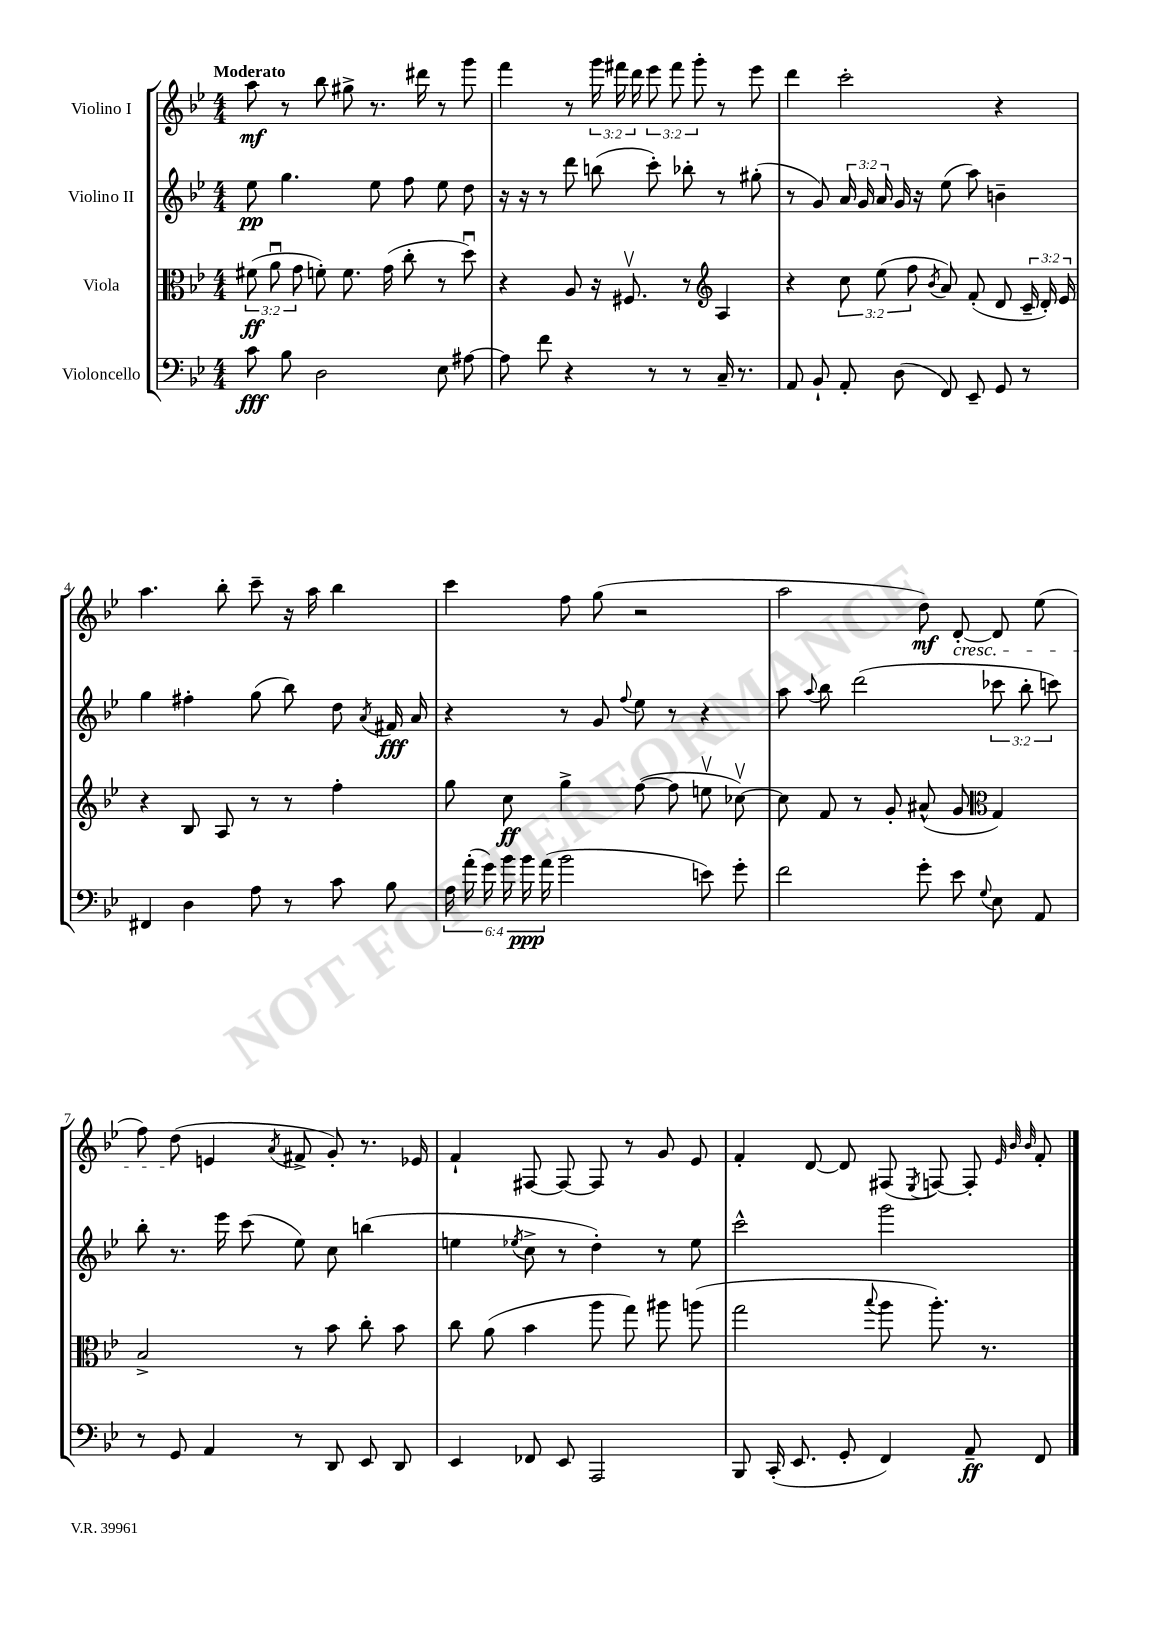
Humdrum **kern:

**kern	**dynam	**kern	**dynam	**kern	**dynam	**kern	**dynam
*part4	*part4	*part3	*part3	*part2	*part2	*part1	*part1
*staff4	*staff4	*staff3	*staff3	*staff2	*staff2	*staff1	*staff1
*I"Violoncello	*	*I"Viola	*	*I"Violino II	*	*I"Violino I	*
*clefF4	*	*clefC3	*	*clefG2	*	*clefG2	*
*k[b-e-]	*	*k[b-e-]	*	*k[b-e-]	*	*k[b-e-]	*
*M4/4	*	*M4/4	*	*M4/4	*	*M4/4	*
=1	=1	=1	=1	=1	=1	=1	=1
!	!	!	!	!	!	!LO:TX:a:B:t=Moderato	!
8c\	fff	(12f#X\	ff	8ee-\	pp	8aa\	mf
.	.	12au\	.	.	.	.	.
8B-\	.	.	.	4.gg\	.	8r	.
.	.	12g\	.	.	.	.	.
2D\	.	8fn'\)	.	.	.	8bb-\	.
.	.	8.f\	.	.	.	8gg#X^\	.
.	.	.	.	8ee-\	.	8.r	.
.	.	(16g\	.	.	.	.	.
.	.	8cc'\	.	8ff\	.	.	.
.	.	.	.	.	.	16ddd#X\	.
8E-\	.	8r	.	8ee-\	.	8r	.
[8A#X\	.	8ddu\)	.	8dd\	.	8ggg\	.
=2	=2	=2	=2	=2	=2	=2	=2
8A#\]	.	4r	.	16r	.	4fff\	.
.	.	.	.	16r	.	.	.
8f\	.	.	.	8r	.	.	.
4r	.	8A/	.	8ddd\	.	8r	.
.	.	16r	.	(8bbn\	.	24ggg\	.
.	.	.	.	.	.	24fff#X\	.
.	.	8.F#Xv/	.	.	.	.	.
.	.	.	.	.	.	24ddd\	.
8r	.	.	.	8ccc'\)	.	12eee-\	.
.	.	.	.	.	.	12fff#\	.
8r	.	8r	.	8bb-X'\	.	.	.
.	.	.	.	.	.	12ggg'\	.
*	*	*clefG2	*	*	*	*	*
16C~/	.	4A/	.	8r	.	8r	.
8.r	.	.	.	.	.	.	.
.	.	.	.	(8gg#X'\	.	8eee-\	.
=3	=3	=3	=3	=3	=3	=3	=3
8AA/	.	4r	.	8r	.	4ddd\	.
8BB-`/	.	.	.	8g/)	.	.	.
8AA'/	.	12cc\	.	24a/	.	2ccc'\	.
.	.	.	.	24g/	.	.	.
.	.	(12ee-\	.	24a/	.	.	.
(8D\	.	.	.	16g/	.	.	.
.	.	12ff\	.	.	.	.	.
.	.	.	.	16r	.	.	.
.	.	8qb-/	.	.	.	.	.
8FF/)	.	8a/)	.	(8ee-\	.	.	.
8EE-~/	.	(8f'/	.	8aa\)	.	.	.
8GG/	.	8d/	.	4bn~\	.	4r	.
8r	.	24c~/	.	.	.	.	.
.	.	24d'/)	.	.	.	.	.
.	.	24e-/	.	.	.	.	.
!!LO:LB:g=z
=4	=4	=4	=4	=4	=4	=4	=4
4FF#X/	.	4r	.	4gg\	.	4.aa\	.
4D\	.	8B-/	.	4ff#X'\	.	.	.
.	.	8A/	.	.	.	8bb-'\	.
8A\	.	8r	.	(8gg\	.	8ccc~\	.
8r	.	8r	.	8bb-\)	.	16r	.
.	.	.	.	.	.	16aa\	.
8c\	.	4ff'\	.	8dd\	.	4bb-\	.
.	.	.	.	8qa/	.	.	.
8B-\	.	.	.	16f#X/	fff	.	.
.	.	.	.	16a/	.	.	.
=5	=5	=5	=5	=5	=5	=5	=5
24A\	.	8gg\	.	4r	.	4ccc\	.
(24a'\	.	.	.	.	.	.	.
24g\)	.	.	.	.	.	.	.
24b-\	.	8cc\	ff	.	.	.	.
24b-\	ppp	.	.	.	.	.	.
(24a\	.	.	.	.	.	.	.
2b-\	.	4gg^\	.	8r	.	8ff\	.
.	.	.	.	8g/	.	(8gg\	.
.	.	.	.	8qqff/	.	.	.
.	.	([8ff\	.	8ee-\	.	2r	.
.	.	8ff\]	.	8r	.	.	.
8en\)	.	8eenv\	.	4r	.	.	.
8g'\	.	[8cc-Xv\)	.	.	.	.	.
=6	=6	=6	=6	=6	=6	=6	=6
2f\	.	8cc-\]	.	8aa\	.	2aa\	.
.	.	.	.	8qqaa/	.	.	.
.	.	8f/	.	8bb-\	.	.	.
.	.	8r	.	(2ddd\	.	.	.
.	.	8g'/	.	.	.	.	.
8g'\	.	(8a#X^^/	.	.	.	8dd\)	mf
!	!	!	!	!	!	!LO:TX:b:i:t=cresc.	!
8e-\	.	8g/	.	.	.	[8d'/	.
8qqG/	.	.	.	.	.	.	.
*	*	*clefC3	*	*	*	*	*
8E-\	.	4G/)	.	12ccc-X\	.	8d/]	.
.	.	.	.	12bb-'\	.	.	.
8AA/	.	.	.	.	.	(8ee-\	.
.	.	.	.	12cccn\)	.	.	.
!!LO:LB:g=z
=7	=7	=7	=7	=7	=7	=7	=7
8r	.	2B-^/	.	8bb-'\	.	8ff\)	.
8GG/	.	.	.	8.r	.	(8dd\	.
4AA/	.	.	.	.	.	4en/	.
.	.	.	.	16eee-\	.	.	.
.	.	.	.	(8ccc\	.	.	.
.	.	.	.	.	.	8qa/	.
8r	.	8r	.	8ee-\)	.	8f#X^/	.
8DD/	.	8b-\	.	8cc\	.	8g'/)	.
8EE-/	.	8cc'\	.	(4bbn\	.	8.r	.
8DD/	.	8b-\	.	.	.	.	.
.	.	.	.	.	.	16e-X/	.
=8	=8	=8	=8	=8	=8	=8	=8
4EE-/	.	8cc\	.	4een\	.	4f`/	.
.	.	(8a\	.	.	.	.	.
.	.	.	.	8qee-X/	.	.	.
8FF-X/	.	4b-\	.	8cc^\	.	[8F#X/	.
8EE-/	.	.	.	8r	.	8F#/_	.
2AAA/	.	8aa\	.	4dd'\)	.	8F#/]	.
.	.	8gg\)	.	.	.	8r	.
.	.	8aa#X\	.	8r	.	8g/	.
.	.	(8aan\	.	8ee-\	.	8e-/	.
=9	=9	=9	=9	=9	=9	=9	=9
8BBB-/	.	2gg\	.	2ccc^^\	.	4f'/	.
(16CC'/	.	.	.	.	.	.	.
8.EE-/	.	.	.	.	.	.	.
.	.	.	.	.	.	[8d/	.
8GG'/	.	.	.	.	.	8d/]	.
.	.	8qqbb-/	.	.	.	.	.
4FF/)	.	8aa\	.	2ggg\	.	(8F#X/	.
.	.	.	.	.	.	8qE-/	.
.	.	8.aa'\)	.	.	.	[8Fn/)	.
8AA~/	ff	.	.	.	.	8F'/]	.
.	.	8.r	.	.	.	.	.
.	.	.	.	.	.	32qqe-/	.
.	.	.	.	.	.	32qqb-/	.
.	.	.	.	.	.	32qqb-/	.
8FF/	.	.	.	.	.	8f'/	.
==	==	==	==	==	==	==	==
*-	*-	*-	*-	*-	*-	*-	*-
